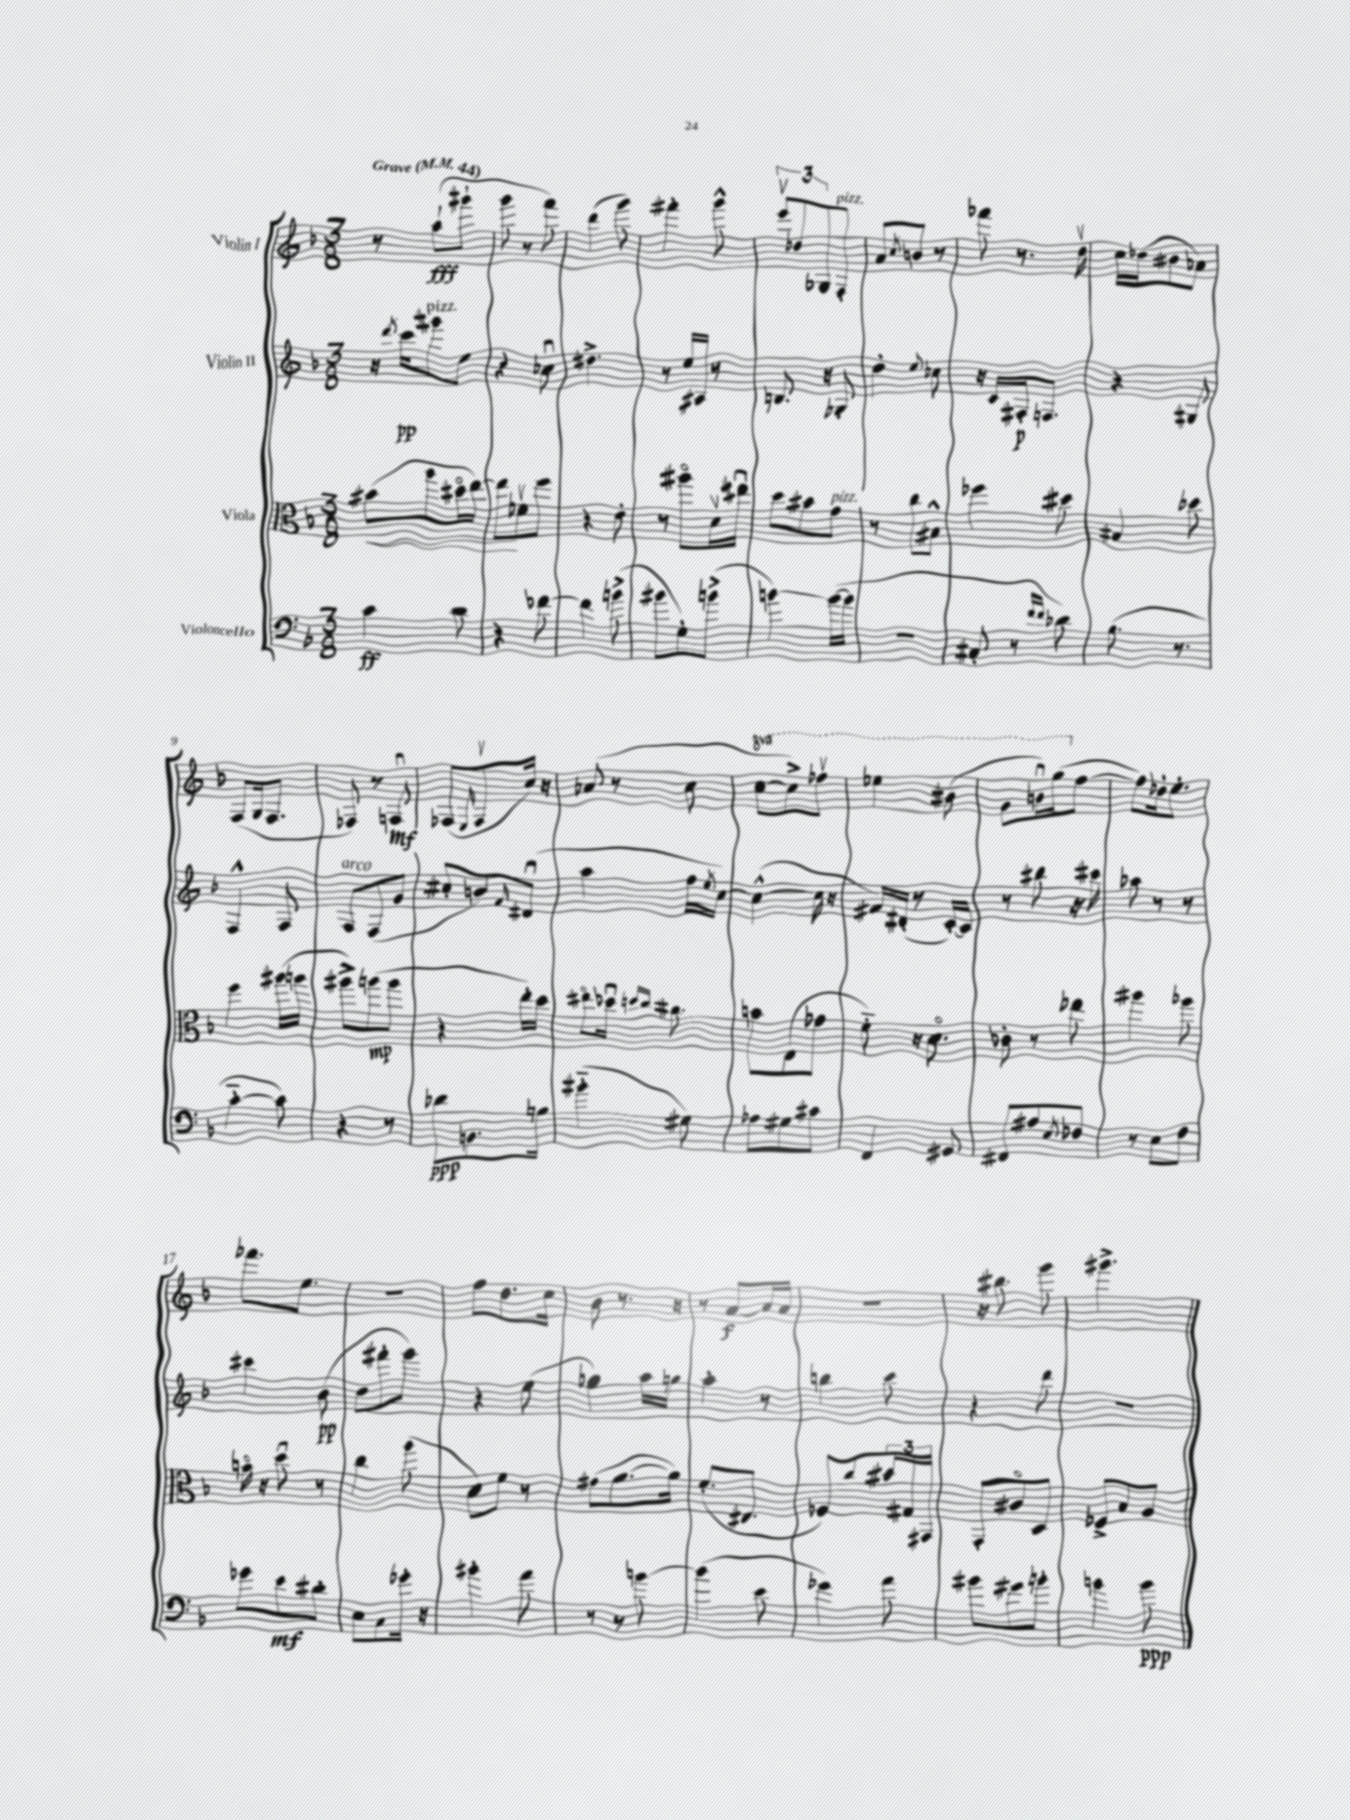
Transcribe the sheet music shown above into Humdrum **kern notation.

**kern	**kern	**kern	**kern
*staff4	*staff3	*staff2	*staff1
*clefF4	*clefC3	*clefG2	*clefG2
*k[b-]	*k[b-]	*k[b-]	*k[b-]
*M3/8	*M3/8	*M3/8	*M3/8
*MM44	*MM44	*MM44	*MM44
4c\	(8b#\L	16r	8r
.	.	8qddd/	.
.	.	16ccc\LK	.
.	8aa\	8ggg#\	(8aa`\L
8d\	16dd#o\L	8ee\J	8ggg#`\J
.	[16ee\JJ)	.	.
=	=	=	=
4r	8ee\]L	4r	8ggg\
.	8f-v\	.	8r
[8f-\	8ff\J	8cc-u\	8fff\)
=	=	=	=
4f-\]	4r	4.dd#^\	(4ddd\
(8b^\	8e'\	.	8ggg\)
=	=	=	=
8b#\L	8r	8r	4fff#'\
8G'\)	8aa#o\L	16ee/LL	.
.	.	16A#/JJ	.
(8b^\J	16dv\L	8r	8ggg^^\
.	16ee#u\JJ	.	.
=	=	=	=
[4b\)	8dd\L	8.B/	12eeev/L
.	.	.	12dd-/
.	8b#\	.	.
.	.	.	12G-/
.	.	16r	.
(16b\_LL	8g\J	8G-'/	8F'/J
16b\]JJ	.	.	.
=	=	=	=
4.r	8r	4dd'\	8a/L
.	.	.	8qcc/
.	8cc\L	.	8b/J
.	.	8qqee/	.
.	8B#^^\J	8cc-\	8r
=	=	=	=
8C#'/	4ff-\	16r	8fff-\
.	.	16c/LL	.
8r	.	16F#'/J	8.r
.	.	8.F/J	.
16qqf/LL	.	.	.
16qqf/JJ	.	.	.
8d-\)	8dd#\	.	.
.	.	.	16ddv\
=	=	=	=
(8.B-\	4B#/	4r	16cc\LL
.	.	.	(16dd-\J
.	.	.	8b#\
8.r	.	.	.
.	8dd-\	8G#/	8a-\J)
=	=	=	=
[4c'~\	4ff\	4F^^/	(8F/L
.	.	.	16G/k
.	.	.	8.F/J
8c\])	(16aa#\LL	8F/	.
.	16aa\JJ	.	.
=	=	=	=
4r	8aa#^\L)	8F/L	8F-/)
.	(8aa\	(8F/	8r
8r	8aa\J	8g/J	8Fu/
=	=	=	=
8d-\L	4r	8cc#'/L	(8F-/L
.	.	.	16qqE/
8.BB\	.	8b/)	8F-v/
.	.	16qqf/	.
.	16ee'\LL)	(8d#u/J	16cc/Jk)
16B\Jk	16dd\JJ	.	16r
=	=	=	=
(4b#'~\	8ee#o\L	4aa\	(8a-/
.	16dd-u\Jk	.	8r
.	16qqdd/LL	.	.
.	16qqcc/JJ	.	.
.	8.cc#\	.	.
8G#\)	.	16ff\LL	8cc\
.	.	8qee/	.
.	.	[16cc\JJ)	.
=	=	=	=
8A-\L	8b\L	(4cc^^\_	[8ccc\L
8G#\	(8E\	.	8ccc^\])
8c#\J	8g-\J	16cc\]	8fff-v\J
.	.	16r	.
=	=	=	=
4FF/	8f'~\)	16f#/LL)	4eee-\
.	.	(16d#'/JJ	.
.	16r	8r	.
.	8.do\	.	.
8GG#/	.	[16c'/LL)	(8bb#\
.	.	16c/]JJ	.
=	=	=	=
8FF#/L	8c-'\	8r	8gg\L
8A#/	8r	8bb#\	16bbu\L)
.	.	.	(16ggg\J
8qE/	.	.	.
8F-/J	8ee-\	16r	[8ff\J
.	.	16ccc#\	.
=	=	=	=
8r	4aa#\	8aa-\	8ff\]L)
8E\L	.	8r	16dd-'\k
.	.	.	8.ee'\J
8F\J	8aa-\	8r	.
=	=	=	=
8g-\L	16bo\	4ccc#\	8.fff-\L
.	16r	.	.
8e\	8ddu\	.	.
.	.	.	8.ee\J
8d#'\J	8r	(8b-\	.
=	=	=	=
8E\L	4cc\	8dd\L	4.r
8C\	.	8fff#'\	.
16g-'\Jk	(8aa\	8ggg\J)	.
16r	.	.	.
=	=	=	=
4b#'\	8d\L)	4r	8ff\L
.	8f\J	.	8.dd\
8a\	8r	(8ee\	.
.	.	.	16cc\Jk
=	=	=	=
8r	(8g#\L	4gg-\)	8b-\
8r	[8.a\	.	8.r
[8b\	.	16aa\LL	.
.	16a\]Jk)	16gg\JJ	16r
=	=	=	=
(4b\]	(8.f'/L	4aa'\	8r
.	.	.	[8a/L
.	8.E#/J	.	.
8e\	.	8r	16a/]L
.	.	.	16a/JJ
=	=	=	=
4g-\)	8F-/L)	4bb\	4.r
.	8cc/	.	.
8a\	24b#/L	8ccc\	.
.	24G#/	.	.
.	24GG#/JJ	.	.
=	=	=	=
8b#\L	8GG'/L	4r	16r
.	.	.	8.bb#\
8g#\	8c#o/	.	.
8b'\J	8D/J	8ddd\	8ggg\
=	=	=	=
4b\	8F-^/L	4.r	4.ggg#^\
.	8B-/	.	.
8b\	8A/J	.	.
==	==	==	==
*-	*-	*-	*-
